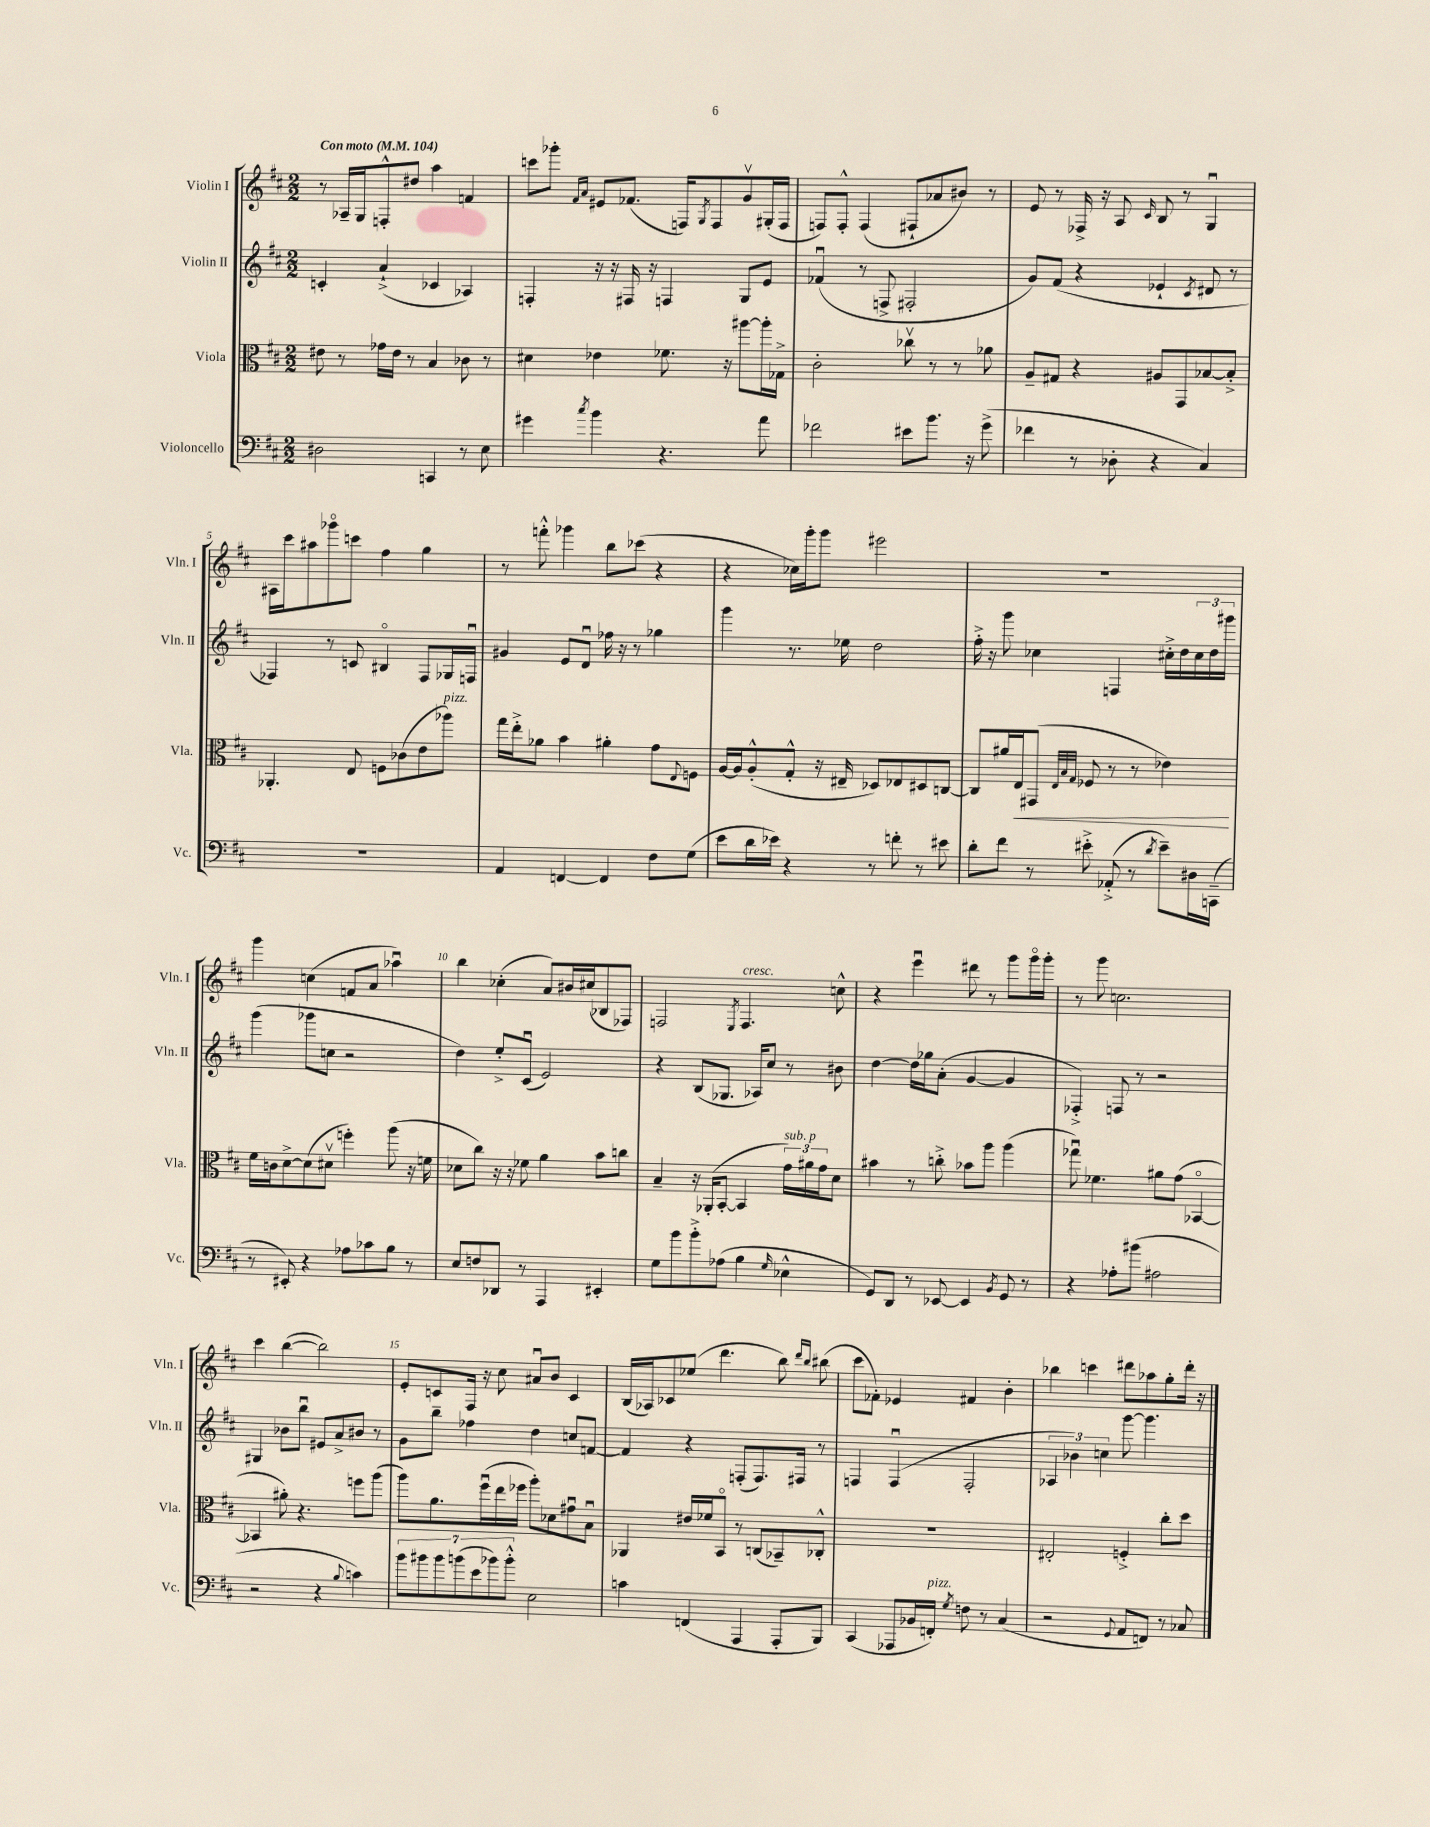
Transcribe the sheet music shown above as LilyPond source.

<<
\new StaffGroup <<
\new Staff = "s0" \with { instrumentName = "Violin I" shortInstrumentName = "Vln. I" } {
    \clef treble \key d \major \numericTimeSignature \time 2/2 \tempo "Con moto" 4 = 104
    r8 aes16-- g16 f8-.-^ dis''8 a''4 f'4 |
    c'''8 ges'''8-. \grace { fis'16 a'16 } eis'8 fes'8.( f16) \acciaccatura { g8 } f8 g'8\upbow gis16-.( f16 |
    f8) f8-.-^ f4( fis8-! aes'8 bis'8) r8 |
    e'8 r8 fes16-> r16 a8 \grace { cis'16 } b8 r8 g4\downbow |
    ais16 cis'''16 ais''8 ges'''8\flageolet c'''8 fis''4 g''4 |
    r8 f'''8-.-^ ges'''4 b''8 ces'''8( r4 |
    r4 ces''16) g'''16-. g'''8 eis'''2 |
    R1 |
    g'''4 c''4( f'8 a'8 aes''4\downbow) |
    b''4 ces''4-.( a'8) bis'16 cis''16( bes8 fes8) |
    f2 \acciaccatura { e8 } f4.^\markup { \italic "cresc." } c''8-^ |
    r4 e'''4\downbow dis'''8 r8 g'''8 g'''16\flageolet g'''16-. |
    r8 g'''8 c''2. |
    cis'''4 b''4~( b''2) |
    e'8-. c'8 fis16 r16 cis''8 ais'8\downbow b'8 c'4 |
    b16( aes16) ces'8 ees''8( d'''4. b''8) \grace { d'''16 b''16 } bis''8( |
    cis'''8 fes'8-.) ees'4 fis'4 b'4-. |
    bes''4 c'''4 dis'''8 aes''8 g''8-. dis'''16-. r16 \bar "|." |
}
\new Staff = "s1" \with { instrumentName = "Violin II" shortInstrumentName = "Vln. II" } {
    \clef treble \key d \major \numericTimeSignature \time 2/2
    c'4-. a'4-!->( ces'4 aes4) |
    f4-. r16 r16 fis16 r16 f4 g8 e'8 |
    fes'4\downbow( r8 f8-> fis2-. |
    g'8) fis'8( r4 ees'4-! \acciaccatura { cis'8 } dis'8 r8 |
    fes4) r8 c'8 bis4\flageolet fes8 ges16 f16\downbow |
    gis'4 e'8 d'8\downbow fes''16 r16 r8 ges''4 |
    g'''4 r8. ees''16 d''2 |
    fis''16-.-> r16 g'''8 ces''4 f4 cis''16-.-> d''16 \tuplet 3/2 { cis''16 d''16 gis'''16 } |
    g'''4( ges'''8 c''8 r2 |
    d''4) e''8-.-> cis'8\downbow( e'2) |
    r4 b8( ges8. aes16) cis''8 r8 bis'8 |
    d''4~ d''16 ges''16 a'8-.( g'4~ g'4 |
    fes4-.->) f8 r8 r2 |
    gis4 bes'8 b''8\downbow eis'8 a'8-> bis'8 r8 |
    g'8 b''8-- fes''4 d''4 c''8 f'8~ |
    f'4 r4 f8-.( f8.) fis16 r8 |
    f4 f4\downbow( f2-. |
    \tuplet 3/2 { aes4 bes'4) c''4 } g'''8~ g'''4. \bar "|." |
}
\new Staff = "s2" \with { instrumentName = "Viola" shortInstrumentName = "Vla." } {
    \clef alto \key d \major \numericTimeSignature \time 2/2
    eis'8 r8 ges'16 eis'16 r8 b4 ces'8 r8 |
    dis'4 ees'4 fes'8. r16 ais''8~ ais''16-. ges16-> |
    cis'2-. ces''8\upbow r8 r8 aes'8 |
    a8-- gis8 r4 ais8 g,8 bes8~ bes8-.-> |
    aes,4.-. e8 f8 ces'8( e'8 aes''8^\markup { \italic "pizz." }) |
    g''16 e''16-.-> aes'8 b'4 ais'4-. g'8 \appoggiatura { e8 } f8 |
    a16~ a16 a8-.-^( g8-.-^ r16 eis16-- des8) ees8 dis8 c8~ |
    c8 ais'16 e16\< gis,8( \grace { e32 b32 g32 } fes8 r8 r8 ees'4\!) |
    fis'16 c'16 d'8~-> d'8( dis'8\upbow f''4-.) a''8( r16 f'16 |
    des'8 cis''8) r16 r16 fes'8 a'4 b'8 c''8 |
    b4-- r16 aes,16-.( b,8~-. b,4 \tuplet 3/2 { g'16^\markup { \italic "sub. p" }) ais'16 g'16 } d'8 |
    bis'4 r8 c''8-.-> bes'8 a''8 a''4( |
    ges''8\downbow) fes'4. ais'8 g'8( bes,4~\flageolet |
    bes,4 ais'8-.) r4. f''8 a''8( |
    a''8) a'8. fis''16\downbow( e''16 fes''16 a''8-.) des'8 gis'8\downbow b8\downbow |
    aes,4 eis'16 fes'16 b,8\flageolet r8 c8( bes,8--) ces8-.-^ |
    R1 |
    eis2-. f4-.-> cis''8-. d''8 \bar "|." |
}
\new Staff = "s3" \with { instrumentName = "Violoncello" shortInstrumentName = "Vc." } {
    \clef bass \key d \major \numericTimeSignature \time 2/2
    dis2 c,4 r8 e8 |
    gis'4 \acciaccatura { cis''8 } b'4 r4. a'8 |
    fes'2 eis'8 b'8. r16 g'8->( |
    fes'4 r8 des8-. r4 cis4) |
    R1 |
    a,4 f,4~ f,4 fis8 g8( |
    e'8 d'16 ees'16) r4 r8 f'8-. r8 eis'8 |
    d'8-. fis'8 r8 eis'8-.-> aes,8-.->( r8 \acciaccatura { d'8 } eis'8--) dis16 c,16--( |
    r8 eis,8-.) r4 aes8 ces'8 b8 r8 |
    e8 f8 des,8 r8 a,,4 eis,4-. |
    g8 b'8 b'8-.-> aes8( b4 \grace { g16 } ees4-^ |
    g,8) d,8 r8 ees,8~ ees,4 \acciaccatura { b,8 } g,8 r8 |
    r4 aes8-. bis'8( ais2 |
    r2 r4 \appoggiatura { b8 } c'4) |
    \tuplet 7/4 { b'8 bis'8 bis'8 b'8( e'8 bes'8) bes'8-.-^ } e2 |
    c'4 f,4( a,,4 a,,8-. b,,8) |
    cis,4( aes,,8 bes,16 f,16-.^\markup { \italic "pizz." }) \acciaccatura { g8 } f8 r8 cis4( |
    r2 \appoggiatura { g,8 } a,8 f,8) r8 ces8 \bar "|." |
}
>>
>>
\layout { \context { \Score \override BarNumber.break-visibility = ##(#f #t #t) barNumberVisibility = #(every-nth-bar-number-visible 5) } }
